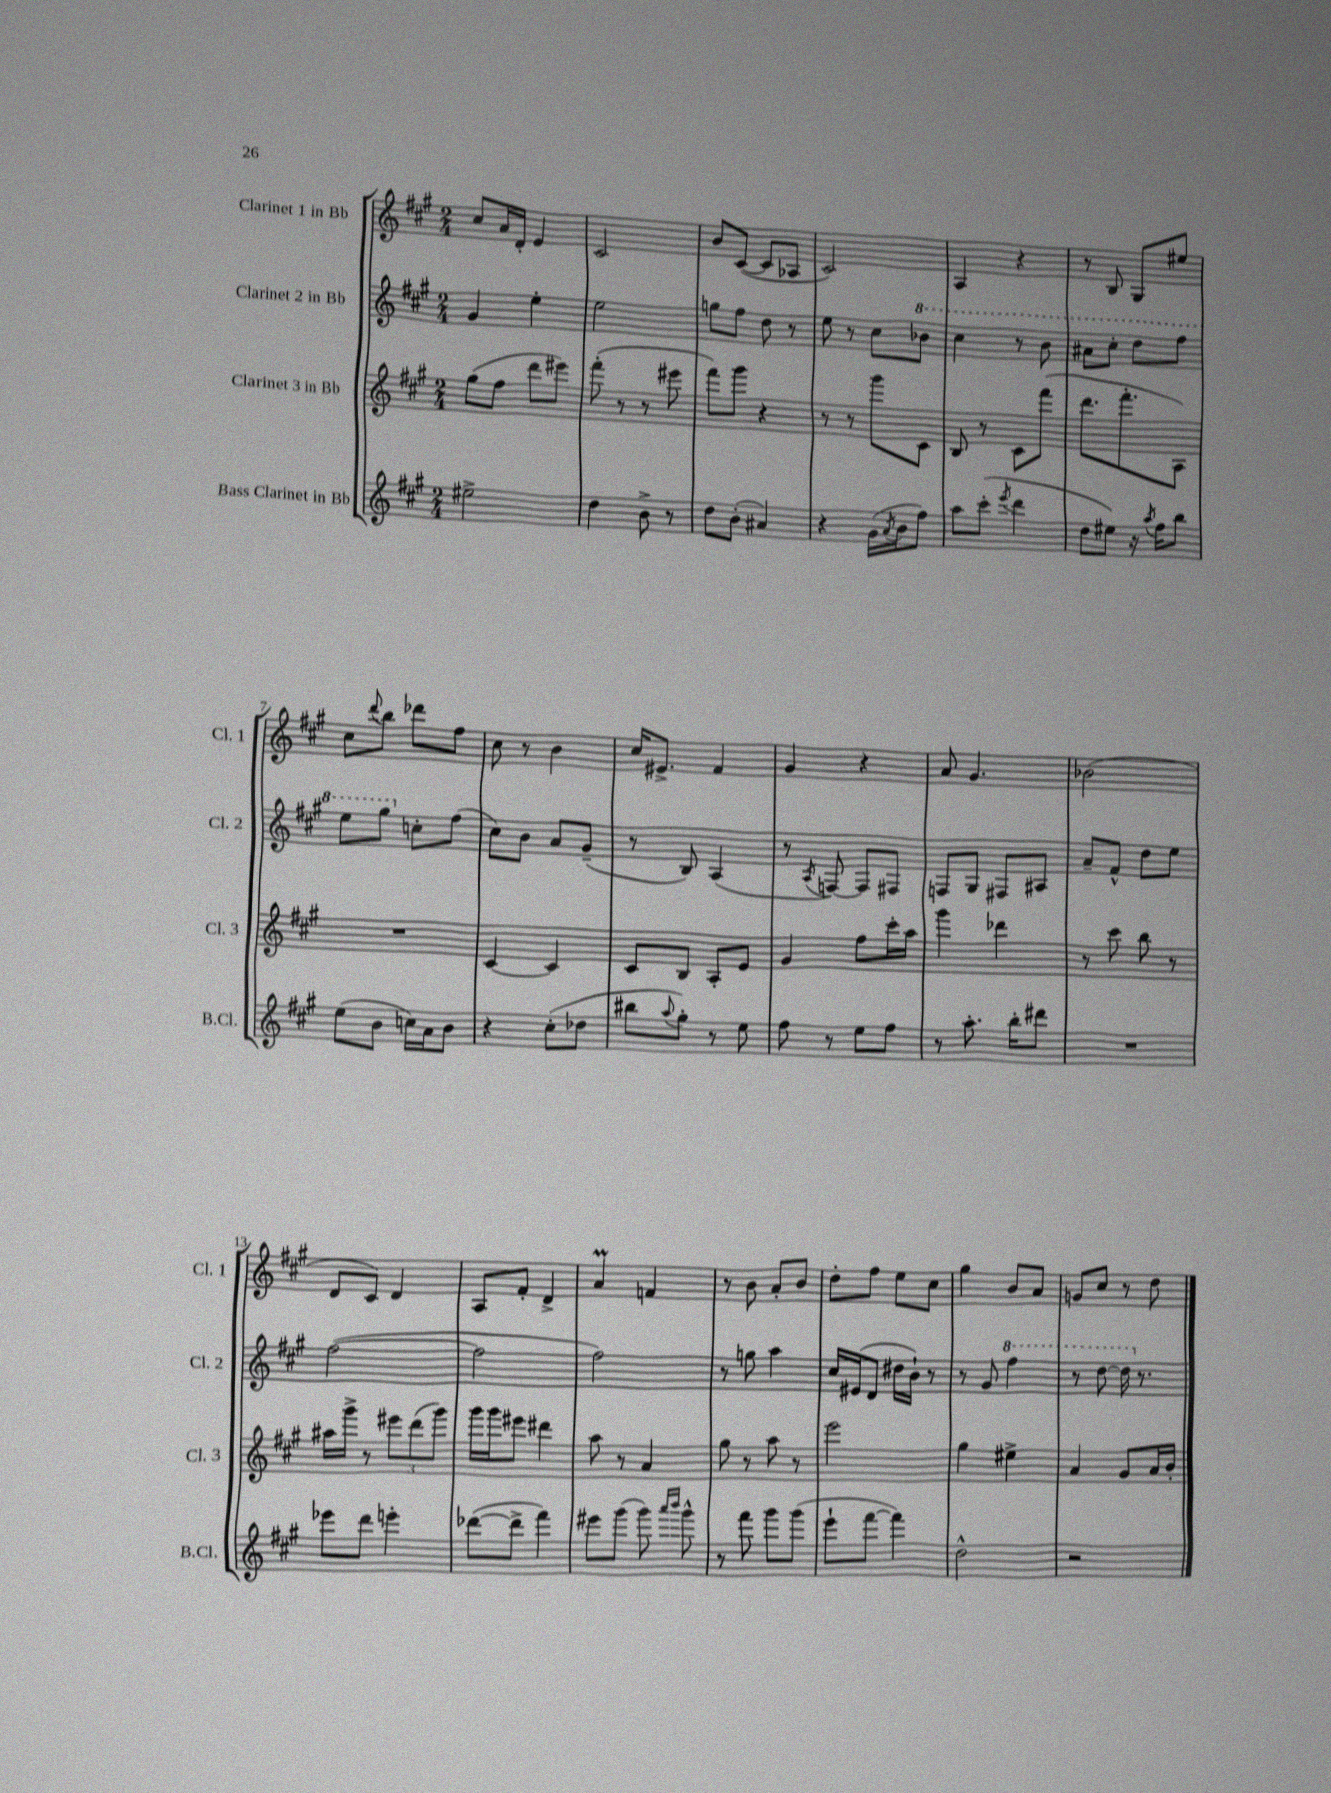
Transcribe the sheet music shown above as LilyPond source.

<<
\new StaffGroup <<
\new Staff = "s0" \with { instrumentName = "Clarinet 1 in Bb" shortInstrumentName = "Cl. 1" } {
    \clef treble \key a \major \numericTimeSignature \time 2/4
    cis''8 a'16 d'16-. e'4 |
    cis'2 |
    b'8 cis'8~( cis'8 aes8 |
    cis'2) |
    a4 r4 |
    r8 b8 gis8 eis''8 |
    cis''8 \appoggiatura { d'''8 } b''8 des'''8 fis''8 |
    cis''8 r8 b'4 |
    cis''16 eis'8.-> fis'4 |
    gis'4 r4 |
    a'8 gis'4. |
    bes'2( |
    d'8 cis'8) d'4 |
    a8 fis'8-. d'4-> |
    a'4\prall f'4 |
    r8 b'8 a'8-. b'8 |
    d''8-. fis''8 e''8 cis''8 |
    gis''4 b'8 a'8 |
    g'8 cis''8 r8 d''8 \bar "|." |
}
\new Staff = "s1" \with { instrumentName = "Clarinet 2 in Bb" shortInstrumentName = "Cl. 2" } {
    \clef treble \key a \major \numericTimeSignature \time 2/4
    gis'4 e''4-. |
    e''2 |
    g''8 fis''8 d''8 r8 |
    e''8 r8 cis''8 \ottava #1 bes''8 |
    cis'''4 r8 b''8 |
    ais''8 cis'''8-. d'''8 fis'''8 |
    e'''8 gis'''8 \ottava #0 c''8-. fis''8( |
    cis''8) b'8 a'8 gis'8--( |
    r8 b8) a4( |
    r8 \acciaccatura { a8 } f8~) f8 fis8 |
    f8 gis8 fis8 ais8 |
    a'8-- fis'8-^ d''8 e''8 |
    fis''2~( |
    fis''2 |
    fis''2) |
    r8 g''8 a''4 |
    cis''16 eis'16( d'8 dis''16 b'16-!) r8 |
    r8 gis'8 \ottava #1 fis'''4 |
    r8 d'''8~ d'''16 \ottava #0 r8. \bar "|." |
}
\new Staff = "s2" \with { instrumentName = "Clarinet 3 in Bb" shortInstrumentName = "Cl. 3" } {
    \clef treble \key a \major \numericTimeSignature \time 2/4
    gis''8( fis''8 d'''8 eis'''8) |
    fis'''8-.( r8 r8 eis'''8 |
    fis'''8) gis'''8 r4 |
    r8 r8 gis'''8 cis'8 |
    b8 r8 cis'8 fis'''8( |
    d'''8. fis'''8.-. a8) |
    R2 |
    cis'4~ cis'4 |
    cis'8 b8 a8-. e'8 |
    gis'4 fis''8 cis'''16-. a''16 |
    gis'''4 des'''4 |
    r8 cis'''8 b''8 r8 |
    ais''16 gis'''16-> r8 \tuplet 3/2 { eis'''8 d'''8( gis'''8) } |
    gis'''16 gis'''16 eis'''8 dis'''4 |
    a''8 r8 a'4 |
    gis''8 r8 a''8 r8 |
    e'''2 |
    gis''4 eis''4-> |
    a'4 gis'8 a'16 b'16-. \bar "|." |
}
\new Staff = "s3" \with { instrumentName = "Bass Clarinet in Bb" shortInstrumentName = "B.Cl." } {
    \clef treble \key a \major \numericTimeSignature \time 2/4
    eis''2-> |
    d''4 b'8-> r8 |
    d''8 b'8-.( ais'4) |
    r4 gis'16( \acciaccatura { a'8 } b'16 fis''8) |
    a''8 cis'''8-.( \acciaccatura { e'''8 } d'''4 |
    d''8 eis''8) r16 \acciaccatura { a''8 } fis''16 b''8 |
    e''8( b'8 c''16) a'16 b'8 |
    r4 cis''8-.( des''8 |
    bis''8 \appoggiatura { a''8 } gis''8-.) r8 e''8 |
    fis''8 r8 e''8 fis''8 |
    r8 a''8.-. b''16-. dis'''8 |
    R2 |
    ees'''8 d'''8 e'''4-. |
    des'''8~( des'''8-> fis'''4) |
    eis'''8 gis'''8( gis'''8) \grace { a'''16 b'''16 } gis'''8-^ |
    r8 fis'''8 gis'''8 gis'''8( |
    e'''8-! fis'''8~ fis'''4) |
    d''2-^ |
    r2 \bar "|." |
}
>>
>>
